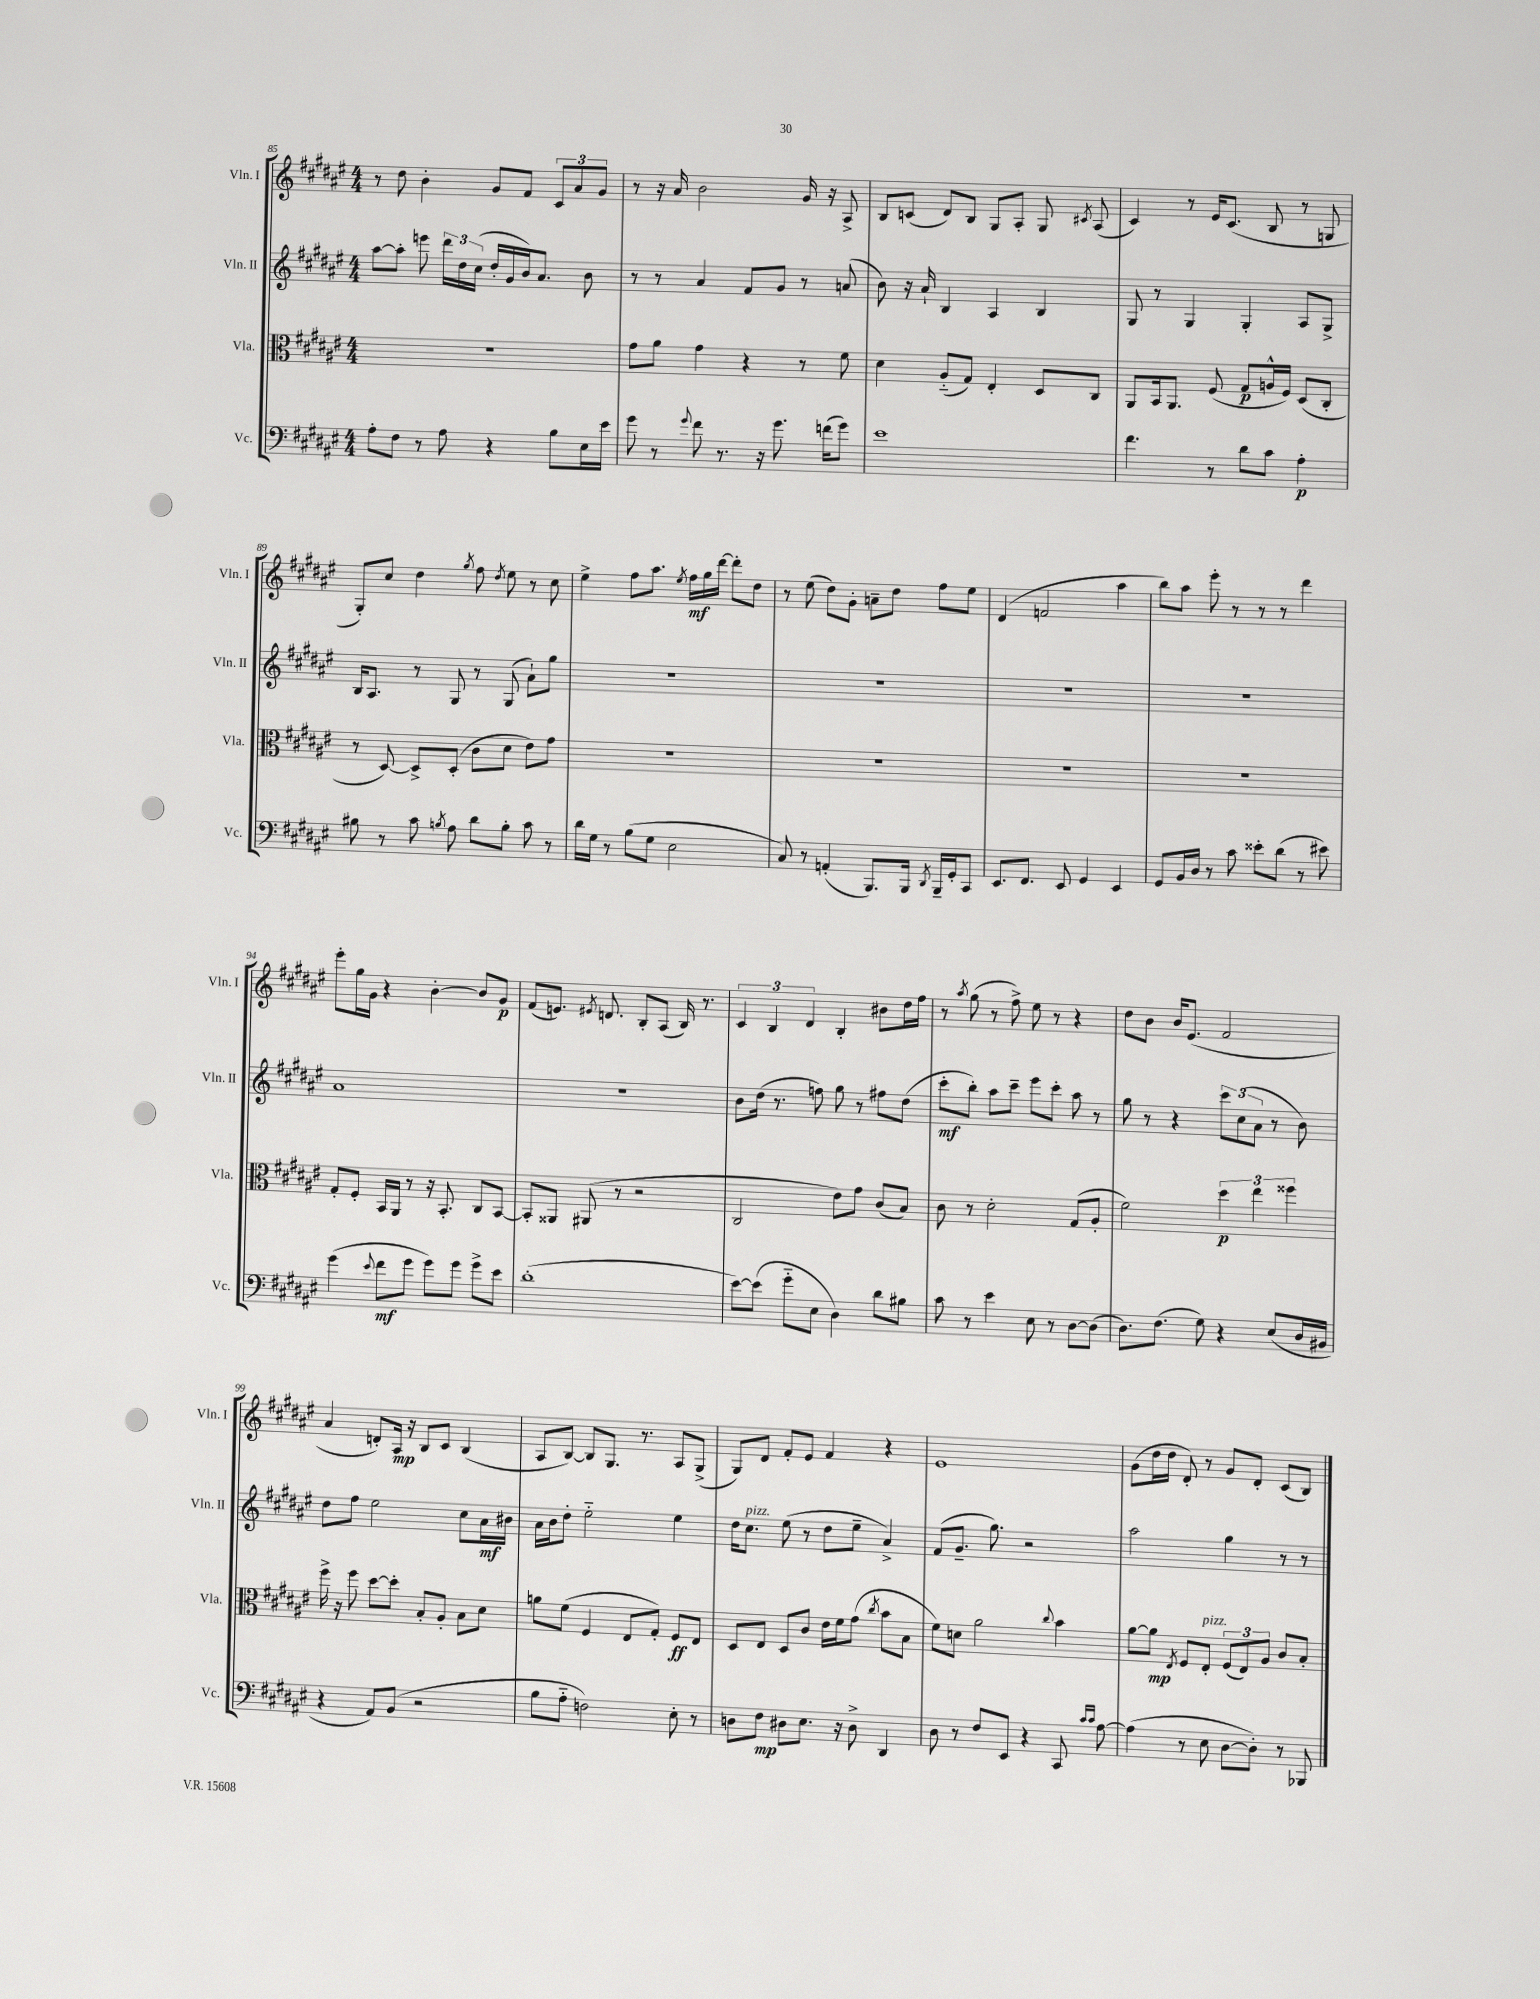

**kern	**dynam	**kern	**dynam	**kern	**dynam	**kern	**dynam
*part4	*part4	*part3	*part3	*part2	*part2	*part1	*part1
*staff4	*staff4	*staff3	*staff3	*staff2	*staff2	*staff1	*staff1
*I"Vc.	*	*I"Vla.	*	*I"Vln. II	*	*I"Vln. I	*
*I'Vc.	*	*I'Vla.	*	*I'Vln. II	*	*I'Vln. I	*
*clefF4	*	*clefC3	*	*clefG2	*	*clefG2	*
*k[f#c#g#d#a#e#]	*	*k[f#c#g#d#a#e#]	*	*k[f#c#g#d#a#e#]	*	*k[f#c#g#d#a#e#]	*
*M4/4	*	*M4/4	*	*M4/4	*	*M4/4	*
=85	=85	=85	=85	=85	=85	=85	=85
8A#'\L	.	1r	.	[8aa#\L	.	8r	.
8F#\J	.	.	.	8aa#'\J]	.	8dd#\	.
8r	.	.	.	8eeen\	.	4b'\	.
8A#\	.	.	.	24ddd#\LL	.	.	.
.	.	.	.	24dd#\	.	.	.
.	.	.	.	(24cc#\JJ	.	.	.
4r	.	.	.	16dd#'/LL	.	8g#/L	.
.	.	.	.	16g#/	.	.	.
.	.	.	.	16b/J)	.	8f#/J	.
.	.	.	.	8.a#/J	.	.	.
8B\L	.	.	.	.	.	12c#/L	.
.	.	.	.	.	.	12a#/	.
16E#\L	.	.	.	8b\	.	.	.
.	.	.	.	.	.	12g#/J	.
16e#\JJ	.	.	.	.	.	.	.
=86	=86	=86	=86	=86	=86	=86	=86
8g#\	.	8g#\L	.	8r	.	8r	.
8r	.	8a#\J	.	8r	.	16r	.
.	.	.	.	.	.	16a#/	.
8qqg#/	.	.	.	.	.	.	.
8f#\	.	4g#\	.	4a#/	.	2b\	.
8.r	.	.	.	.	.	.	.
.	.	4r	.	8f#/L	.	.	.
16r	.	.	.	.	.	.	.
8.g#\	.	.	.	8g#/J	.	.	.
.	.	8r	.	8r	.	16g#/	.
(16fn\KL	.	.	.	.	.	16r	.
8g#\J)	.	8f#\	.	(8an/	.	8A#^/	.
=87	=87	=87	=87	=87	=87	=87	=87
1e#	.	4d#\	.	8b\)	.	8B/L	.
.	.	.	.	16r	.	(8cn/J	.
.	.	.	.	16a#`/	.	.	.
.	.	(8A#/L	.	4B/	.	8d#/L)	.
.	.	8G#/J)	.	.	.	8B/J	.
.	.	4E#'/	.	4A#/	.	8G#/L	.
.	.	.	.	.	.	8A#'/J	.
.	.	8D#/L	.	4B/	.	8G#/	.
.	.	.	.	.	.	8qc#X/	.
.	.	8C#/J	.	.	.	(8A#/	.
=88	=88	=88	=88	=88	=88	=88	=88
4.f#\	.	8AA#/L	.	8G#/	.	4c#/)	.
.	.	16BB/k	.	8r	.	.	.
.	.	8.AA#/J	.	.	.	.	.
.	.	.	.	4G#/	.	8r	.
8r	.	(8F#/	.	.	.	16e#/KL	.
.	.	.	.	.	.	(8.c#/J	.
8d#\L	.	8G#/L	p	4G#'/	.	.	.
8c#\J	.	16An^^/L	.	.	.	8B/	.
.	.	16F#/JJ)	.	.	.	.	.
4A#'\	p	(8D#/L	.	8A#/L	.	8r	.
.	.	8C#'/J	.	8G#^/J	.	8Gn/	.
!!LO:LB:g=z
=89	=89	=89	=89	=89	=89	=89	=89
8B#X\	.	8r	.	16B/KL	.	8G#'/L)	.
.	.	.	.	8.A#/J	.	.	.
8r	.	[8D#/)	.	.	.	8cc#/J	.
8c#\	.	8D#^/L]	.	8r	.	4dd#\	.
8qBn/	.	.	.	.	.	.	.
8A#\	.	(8D#'/J	.	8G#/	.	.	.
.	.	.	.	.	.	8qgg#/	.
8d#\L	.	8c#\L	.	8r	.	8ff#\	.
.	.	.	.	.	.	8qdd#/	.
8B'\J	.	8d#\J	.	(8G#/	.	8ee#\	.
8c#\	.	8e#\L)	.	8a#`\L)	.	8r	.
8r	.	8g#\J	.	8gg#\J	.	8cc#\	.
=90	=90	=90	=90	=90	=90	=90	=90
16d#\LL	.	1r	.	1r	.	4ee#^\	.
16G#\JJ	.	.	.	.	.	.	.
8r	.	.	.	.	.	.	.
(8B\L	.	.	.	.	.	8ff#\L	.
8G#\J	.	.	.	.	.	8.aa#\J	.
2E#\	.	.	.	.	.	.	.
.	.	.	.	.	.	8qee#/	.
.	.	.	.	.	.	16ff#\LL	mf
.	.	.	.	.	.	16gg#\	.
.	.	.	.	.	.	[16ddd#\JJ	.
.	.	.	.	.	.	8ddd#'\L]	.
.	.	.	.	.	.	8dd#\J	.
=91	=91	=91	=91	=91	=91	=91	=91
8C#/)	.	1r	.	1r	.	8r	.
8r	.	.	.	.	.	(8ee#\	.
(4AAn'/	.	.	.	.	.	8dd#\L)	.
.	.	.	.	.	.	8g#'\J	.
8.BBB/L)	.	.	.	.	.	8an~\L	.
.	.	.	.	.	.	8dd#\J	.
16BBB/Jk	.	.	.	.	.	.	.
8qDD#/	.	.	.	.	.	.	.
16BBB~/LL	.	.	.	.	.	8ff#\L	.
16GG#'/J	.	.	.	.	.	.	.
8CC#/J	.	.	.	.	.	8ee#\J	.
=92	=92	=92	=92	=92	=92	=92	=92
8.EE#/L	.	1r	.	1r	.	(4d#/	.
8.FF#/J	.	.	.	.	.	.	.
.	.	.	.	.	.	2fn/	.
8EE#/	.	.	.	.	.	.	.
4GG#/	.	.	.	.	.	.	.
4EE#/	.	.	.	.	.	4aa#\	.
=93	=93	=93	=93	=93	=93	=93	=93
8GG#/L	.	1r	.	1r	.	8bb\L)	.
16BB/L	.	.	.	.	.	8aa#\J	.
16D#/JJ	.	.	.	.	.	.	.
8r	.	.	.	.	.	8eee#'\	.
8c#\	.	.	.	.	.	8r	.
8e##X'\L	.	.	.	.	.	8r	.
(8d#\J	.	.	.	.	.	8r	.
8r	.	.	.	.	.	4ddd#\	.
8e#X\)	.	.	.	.	.	.	.
!!LO:LB:g=z
=94	=94	=94	=94	=94	=94	=94	=94
(4g#\	.	8G#'/L	.	1a#	.	8eee#'\L	.
.	.	8F#'/J	.	.	.	16gg#\L	.
.	.	.	.	.	.	16g#\JJ	.
8qqe#/	.	.	.	.	.	.	.
8f#\L	mf	16BB/LL	.	.	.	4r	.
.	.	16AA#/JJ	.	.	.	.	.
8g#\J	.	8r	.	.	.	.	.
8g#\L)	.	16r	.	.	.	[4b'\	.
.	.	8.BB'/	.	.	.	.	.
8g#\J	.	.	.	.	.	.	.
8g#^\L	.	8C#/L	.	.	.	8b/L]	.
8e#\J	.	[8BB/J	.	.	.	8g#/J	p
=95	=95	=95	=95	=95	=95	=95	=95
(1d#'	.	8BB'/L]	.	1r	.	(8f#/L	.
.	.	8AA##X/J	.	.	.	8.en/J)	.
.	.	(8AA#X/	.	.	.	.	.
.	.	.	.	.	.	8qe#X/	.
.	.	.	.	.	.	8.dn/	.
.	.	8r	.	.	.	.	.
.	.	2r	.	.	.	8B'/L	.
.	.	.	.	.	.	(8A#/J	.
.	.	.	.	.	.	16B/)	.
.	.	.	.	.	.	8.r	.
=96	=96	=96	=96	=96	=96	=96	=96
[8e#\L)	.	2C#/	.	8b\L	.	6c#/	.
(8e#\J]	.	.	.	(16dd#\Jk	.	.	.
.	.	.	.	.	.	6B/	.
.	.	.	.	8.r	.	.	.
8g#\L	.	.	.	.	.	.	.
.	.	.	.	.	.	6d#/	.
8E#\J	.	.	.	8ffn\)	.	.	.
4D#\)	.	8e#\L)	.	8gg#\	.	4B'/	.
.	.	8g#\J	.	8r	.	.	.
8d#\L	.	(8c#/L	.	8ff#X\L	.	8b#X\L	.
8B#X\J	.	8B/J)	.	(8dd#\J	.	16dd#\L	.
.	.	.	.	.	.	16ff#\JJ	.
=97	=97	=97	=97	=97	=97	=97	=97
8c#\	.	8c#\	.	8ccc#'\L	mf	8r	.
.	.	.	.	.	.	8qaa#/	.
8r	.	8r	.	8bb'\J)	.	(8gg#\	.
4e#\	.	2d#'\	.	8aa#\L	.	8r	.
.	.	.	.	8ccc#~\J	.	8ff#^\)	.
8E#\	.	.	.	8eee#\L	.	8ee#\	.
8r	.	.	.	8ccc#'\J	.	8r	.
[8D#\L	.	(8G#/L	.	8aa#\	.	4r	.
(8D#\J]	.	8A#'/J	.	8r	.	.	.
=98	=98	=98	=98	=98	=98	=98	=98
8.D#\L)	.	2f#\)	.	8gg#\	.	8dd#\L	.
.	.	.	.	8r	.	8b\J	.
(8.F#\J	.	.	.	.	.	.	.
.	.	.	.	4r	.	16b/KL	.
.	.	.	.	.	.	(8.e#/J	.
8G#\)	.	.	.	.	.	.	.
4r	.	6dd#\	p	12ccc#\L	.	2f#/	.
.	.	.	.	(12cc#\	.	.	.
.	.	6ee#\	.	12a#\J	.	.	.
(8E#/L	.	.	.	8r	.	.	.
.	.	6ff##X\	.	.	.	.	.
16D#/L	.	.	.	8b\)	.	.	.
16BB#X/JJ	.	.	.	.	.	.	.
!!LO:LB:g=z
=99	=99	=99	=99	=99	=99	=99	=99
4r	.	16ff#^\	.	8dd#\L	.	4a#/	.
.	.	16r	.	.	.	.	.
.	.	8ff#\	.	8ff#\J	.	.	.
8AA#/L)	.	[8dd#\L	.	2ee#\	.	8dn'/L)	.
(8BB/J	.	8dd#'\J]	.	.	.	16A#/Jk	mp
.	.	.	.	.	.	16r	.
2r	.	8B'/L	.	.	.	8B/L	.
.	.	8A#'/J	.	.	.	8c#/J	.
.	.	8B\L	.	8cc#\L	.	(4B/	.
.	.	8d#\J	.	16a#\L	mf	.	.
.	.	.	.	16b#X\JJ	.	.	.
=100	=100	=100	=100	=100	=100	=100	=100
8B\L	.	8an\L	.	16a#\LL	.	8A#/L	.
.	.	.	.	16b\J	.	.	.
8A#\J	.	(8f#\J	.	8dd#'\J	.	[8B/J)	.
2Fn\)	.	4F#/	.	2ee#\	.	8B/L]	.
.	.	.	.	.	.	8.G#/J	.
.	.	8E#/L	.	.	.	.	.
.	.	.	.	.	.	8.r	.
.	.	8G#'/J)	.	.	.	.	.
8E#'\	.	8F#/L	ff	4ee#\	.	8A#/L	.
8r	.	8E#/J	.	.	.	(8G#^/J	.
=101	=101	=101	=101	=101	=101	=101	=101
8Dn\L	.	8D#/L	.	16dd#\KL	.	8G#/L)	.
!	!	!	!	!LO:TX:a:i:t=pizz.	!	!	!
.	.	.	.	8.cc#\J	.	.	.
8F#\J	mp	8E#/J	.	.	.	8d#/J	.
8D#X\L	.	8D#/L	.	(8ee#\	.	8f#'/L	.
8.E#\J	.	8c#/J	.	8r	.	8e#/J	.
.	.	16e#\LL	.	8dd#\L	.	4f#/	.
16r	.	16f#\J	.	.	.	.	.
8D#^\	.	(8g#\J	.	8ee#~\J	.	.	.
.	.	8qcc#/	.	.	.	.	.
4DD#/	.	8b\L	.	4a#^/)	.	4r	.
.	.	8B\J	.	.	.	.	.
=102	=102	=102	=102	=102	=102	=102	=102
8D#\	.	8f#\L)	.	(8f#/L	.	1e#	.
8r	.	8dn\J	.	8.g#~/J	.	.	.
8F#/L	.	2a#\	.	.	.	.	.
.	.	.	.	8.gg#\)	.	.	.
8EE#/J	.	.	.	.	.	.	.
4r	.	.	.	2r	.	.	.
.	.	8qqcc#/	.	.	.	.	.
8CC#/	.	4b\	.	.	.	.	.
16qqc#/LL	.	.	.	.	.	.	.
16qqc#/JJ	.	.	.	.	.	.	.
[8A#\	.	.	.	.	.	.	.
=103	=103	=103	=103	=103	=103	=103	=103
(4A#\]	.	[8a#\L	.	2aa#\	.	(8g#\L	.
.	.	8a#\J]	mp	.	.	16dd#\L	.
.	.	.	.	.	.	16dd#\JJ	.
.	.	8qE#/	.	.	.	.	.
8r	.	8F#/L	.	.	.	8d#'/)	.
!	!	!LO:TX:a:i:t=pizz.	!	!	!	!	!
8E#\	.	8E#'/J	.	.	.	8r	.
[8D#\L	.	(12F#/L	.	4gg#\	.	8g#/L	.
.	.	12E#/)	.	.	.	.	.
8D#'\J])	.	.	.	.	.	8d#'/J	.
.	.	12A#/J	.	.	.	.	.
8r	.	8c#/L	.	8r	.	(8c#/L	.
8BBB-X/	.	8B'/J	.	8r	.	8B/J)	.
==	==	==	==	==	==	==	==
*-	*-	*-	*-	*-	*-	*-	*-
